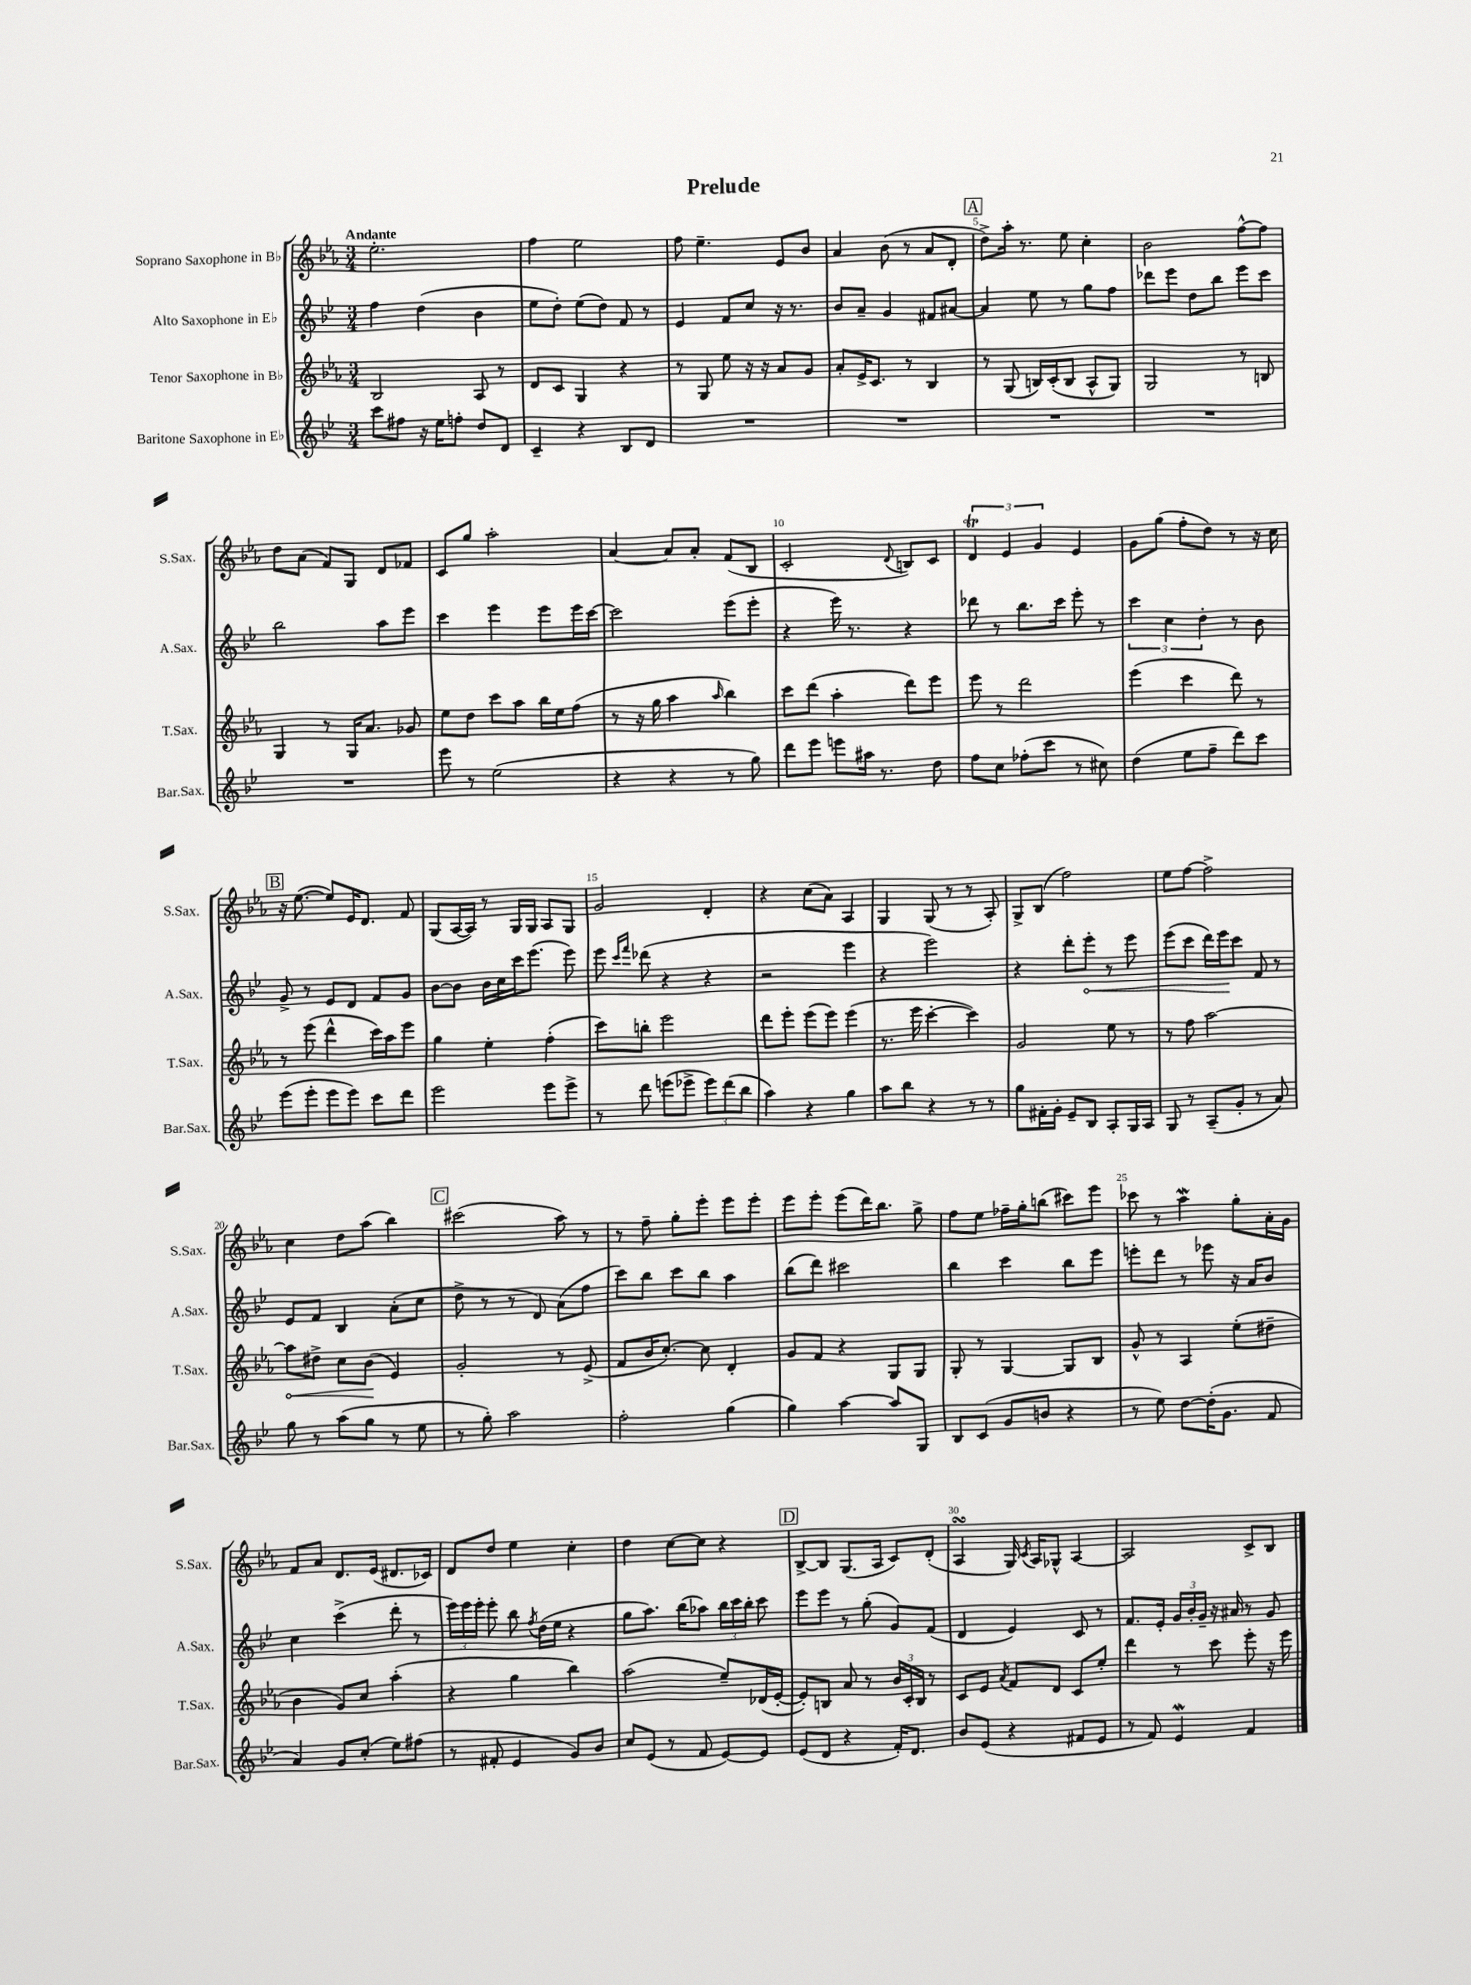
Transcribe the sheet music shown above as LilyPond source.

\header { title = "Prelude" }
<<
\new StaffGroup <<
\new Staff = "s0" \with { instrumentName = "Soprano Saxophone in Bb" shortInstrumentName = "S.Sax." } {
    \clef treble \key ees \major \numericTimeSignature \time 3/4 \tempo "Andante"
    \autoBeamOff ees''2.-. |
    f''4 ees''2 |
    f''8 ees''4.-- ees'8[ bes'8] |
    aes'4 bes'8( r8 aes'8[ d'8]-. |
    \mark \markup { \box "A" } d''8[->) aes''16]-. r8. ees''8 c''4-. |
    bes'2 f''8[~-^ f''8] |
    d''8[ aes'8]( f'8[) g8] d'8[ fes'8] |
    c'8[ g''8] aes''2-. |
    aes'4~ aes'8[ aes'8]-. f'8[( bes8] |
    c'2-. \appoggiatura { d'8 } b8[) c'8] |
    \tuplet 3/2 { d'4\trill ees'4 g'4 } ees'4 |
    g'8[ g''8]( f''8[-. d''8]) r8 r16 c''16 |
    \mark \markup { \box "B" } r16 ees''8.~( ees''8[) ees'16 d'8.] f'8 |
    g8[( aes16~ aes16]) r8 g16[ g16] aes8[ g8] |
    g'2 d'4-. |
    r4 c''8[( aes'8]) aes4 |
    g4 g8( r8 r8 aes8-.) |
    g8[-> bes8]( f''2) |
    ees''8[ f''8]~ f''2-> |
    c''4 d''8[ aes''8]( bes''4) |
    \mark \markup { \box "C" } cis'''2( aes''8) r8 |
    r8 f''8-- g''8[-. ees'''8]-. ees'''8[ ees'''8]-. |
    ees'''8[ ees'''8]-. ees'''8[( d'''16) bes''8.] g''8-> |
    f''8[ ees''8] fes''16[-- g''16-. b''8]( cis'''8[) ees'''8] |
    ces'''8 r8 aes''4\mordent g''8[-. aes'16-. g'16] |
    f'8[ aes'8] d'8.[ ees'16]( dis'8.[ ces'16]) |
    d'8[ d''8] ees''4 c''4-. |
    d''4 c''8[~ c''8] r4 |
    \mark \markup { \box "D" } bes8[~-> bes8] g8.[( aes16] c'8[) d'8]-.( |
    aes4\turn g16) \acciaccatura { c'8 } aes16[ ges8]-^ aes4~ |
    aes2 c'8[-> bes8] \bar "|." |
}
\new Staff = "s1" \with { instrumentName = "Alto Saxophone in Eb" shortInstrumentName = "A.Sax." } {
    \clef treble \key bes \major \numericTimeSignature \time 3/4
    \autoBeamOff f''4 d''4( bes'4 |
    ees''8[ d''8]-.) ees''8[( d''8]) f'8 r8 |
    ees'4 f'8[ c''8] r16 r8. |
    bes'8[ a'8]-- g'4 fis'8[ ais'8]~ |
    \mark \markup { \box "A" } ais'4 ees''8 r8 g''8[ f''8] |
    des'''8[ ees'''8] d''8[ bes''8] ees'''8[ c'''8] |
    bes''2 a''8[ ees'''8] |
    c'''4 ees'''4 ees'''8[ ees'''16 c'''16]~ |
    c'''2 ees'''8[( ees'''8]-. |
    r4 ees'''16) r8. r4 |
    des'''8 r8 bes''8.[ c'''16] ees'''8-. r8 |
    \tuplet 3/2 { c'''4 c''4 d''4-. } r8 bes'8 |
    \mark \markup { \box "B" } g'8-> r8 ees'8[ d'8] f'8[ g'8] |
    bes'8[~ bes'8] bes'16[ c''16 c'''16 ees'''8.]( ees'''8) |
    ees'''8 \grace { c'''16[ f'''16] } des'''8( r4 r4 |
    r2 ees'''4 |
    r4 ees'''2) |
    r4 d'''8[-. \once \override Hairpin.circled-tip = ##t ees'''8]-.\< r8 ees'''8 |
    ees'''8[( c'''8] d'''16[) ees'''16\! c'''8] f'8 r8 |
    ees'8[ f'8] bes4 a'8[-.( c''8] |
    \mark \markup { \box "C" } d''8-> r8 r8 d'8) a'8[( f''8] |
    c'''8[) bes''8] c'''8[ bes''8] a''4 |
    bes''8[( d'''8]) cis'''2 |
    bes''4 c'''4 bes''8[ ees'''8] |
    e'''8[-. d'''8] r8 ees'''8 r16 a'16[ bes'8] |
    c''4 c'''4->( d'''8-. r8 |
    \tuplet 3/2 { ees'''16[) ees'''16 ees'''16]-. } ees'''8-. bes''8 \acciaccatura { f''8 } d''16[( ees''16] r4 |
    g''8[ a''8.]) bes''16[( aes''8]) \tuplet 3/2 { bes''16[ c'''16 bes''16]-. } c'''8 |
    \mark \markup { \box "D" } ees'''8[ ees'''8] r8 g''8-.( g'8[) f'8]( |
    d'4 ees'4) c'8 r8 |
    f'8.[ ees'16]-. \tuplet 3/2 { g'16[ bes'16-. g'16]-- } r16 ais'16 r8 g'8 \bar "|." |
}
\new Staff = "s2" \with { instrumentName = "Tenor Saxophone in Bb" shortInstrumentName = "T.Sax." } {
    \clef treble \key ees \major \numericTimeSignature \time 3/4
    \autoBeamOff bes2 aes8 r8 |
    d'8[ c'8] g4 r4 |
    r8 g8 ees''8 r16 r16 aes'8[ g'8] |
    aes'8[-. ees'16-> c'8.] r8 bes4 |
    \mark \markup { \box "A" } r8 g8( b16[) c'16-.( b8] aes8[-^ g8]) |
    g2 r8 b8 |
    g4 r8 g16[ aes'8.] ges'8 |
    ees''8[ d''8] c'''8[ aes''8] bes''16[ ees''16 f''8]( |
    r8 r16 g''16 aes''4 \grace { aes''16 } bes''4) |
    c'''8[ d'''8]( aes''4-. d'''8[) ees'''8] |
    ees'''8 r8 d'''2 |
    ees'''4( c'''4 d'''8) r8 |
    \mark \markup { \box "B" } r8 ees'''8( d'''4-^ c'''16[) aes''16 ees'''8] |
    g''4 ees''4-. f''4-.( |
    c'''8[) b''8]-. ees'''2 |
    d'''8[ ees'''8]-. ees'''8[( ees'''8]) ees'''4( |
    r8. ees'''16 c'''4~-. c'''4) |
    g'2 ees''8 r8 |
    r8 f''8 aes''2~ |
    \once \override Hairpin.circled-tip = ##t aes''8[\< dis''8]-> c''8[ bes'8]\!( ees'4) |
    \mark \markup { \box "C" } g'2-. r8 ees'8->( |
    f'8[ bes'16 c''8.]~-.) c''8 d'4-. |
    g'8[ f'8] r4 g8[ g8] |
    g8-. r8 g4~ g8[ bes8] |
    g'8-^ r8 aes4 ees''8[-.( dis''8]-- |
    bes'4 g'8[) c''8] aes''4-.( |
    r4 g''4 bes''4) |
    aes''2( ees''8[--) des'16( ees'16]~-. |
    \mark \markup { \box "D" } ees'8[-.) b8] aes'8 r8 \tuplet 3/2 { bes'16[ c'16-. b16] } r8 |
    c'8[ ees'8] \acciaccatura { aes'8 } f'8[ d'8] c'8[ ees''8]-. |
    d'''4 r8 c'''8 ees'''8-. r16 ees'''16 \bar "|." |
}
\new Staff = "s3" \with { instrumentName = "Baritone Saxophone in Eb" shortInstrumentName = "Bar.Sax." } {
    \clef treble \key bes \major \numericTimeSignature \time 3/4
    \autoBeamOff c'''8[ fis''8] r16 ees''16[ f''8]-. d''8[ d'8] |
    c'4-- r4 bes8[ d'8] |
    R2. |
    R2. |
    \mark \markup { \box "A" } R2. |
    R2. |
    R2. |
    ees'''8 r8 ees''2( |
    r4 r4 r8 g''8) |
    d'''8[ ees'''8] e'''8[ ais''16] r8. d''8 |
    f''8[ c''8] fes''8[-.( c'''8] r8 cis''8) |
    d''4( ees''8[ f''8]-- d'''8[) c'''8] |
    \mark \markup { \box "B" } ees'''8[( ees'''8]-. ees'''8[ ees'''8]) c'''8[ d'''8] |
    ees'''2 ees'''8[ ees'''8]-> |
    r8 d'''8 e'''8[( ees'''8]-> \tuplet 3/2 { ees'''8[) d'''8( bes''8] } |
    a''4) r4 g''4 |
    a''8[ bes''8] r4 r8 r8 |
    g''8[ fis'16-. g'16]-. ees'8[-- bes8] a8[-. g16 a16] |
    g8 r8 a8[--( g'8]-. r8 a'8) |
    g''8 r8 a''8[( g''8] r8 ees''8 |
    \mark \markup { \box "C" } r8 g''8-.) a''2 |
    f''2-. g''4( |
    g''4) a''4~ a''8[ g8] |
    bes8[ c'8]( g'8[ b'8] r4 |
    r8 ees''8) d''8[~ d''16-.( g'8.] f'8 |
    a'4) g'8[ c''8]-.( ees''8[) fis''8]( |
    r8 fis'8-. ees'4 g'8[) bes'8] |
    c''8[ ees'8]( r8 f'8 ees'8[~) ees'8] |
    \mark \markup { \box "D" } ees'8[( d'8] r4 f'16[-.) d'8.] |
    bes'8[ ees'8]( r4 fis'8[ ees'8] |
    r8 f'8) ees'4\mordent f'4 \bar "|." |
}
>>
>>
\layout { \context { \Score \override BarNumber.break-visibility = ##(#f #t #t) barNumberVisibility = #(every-nth-bar-number-visible 5) } }
